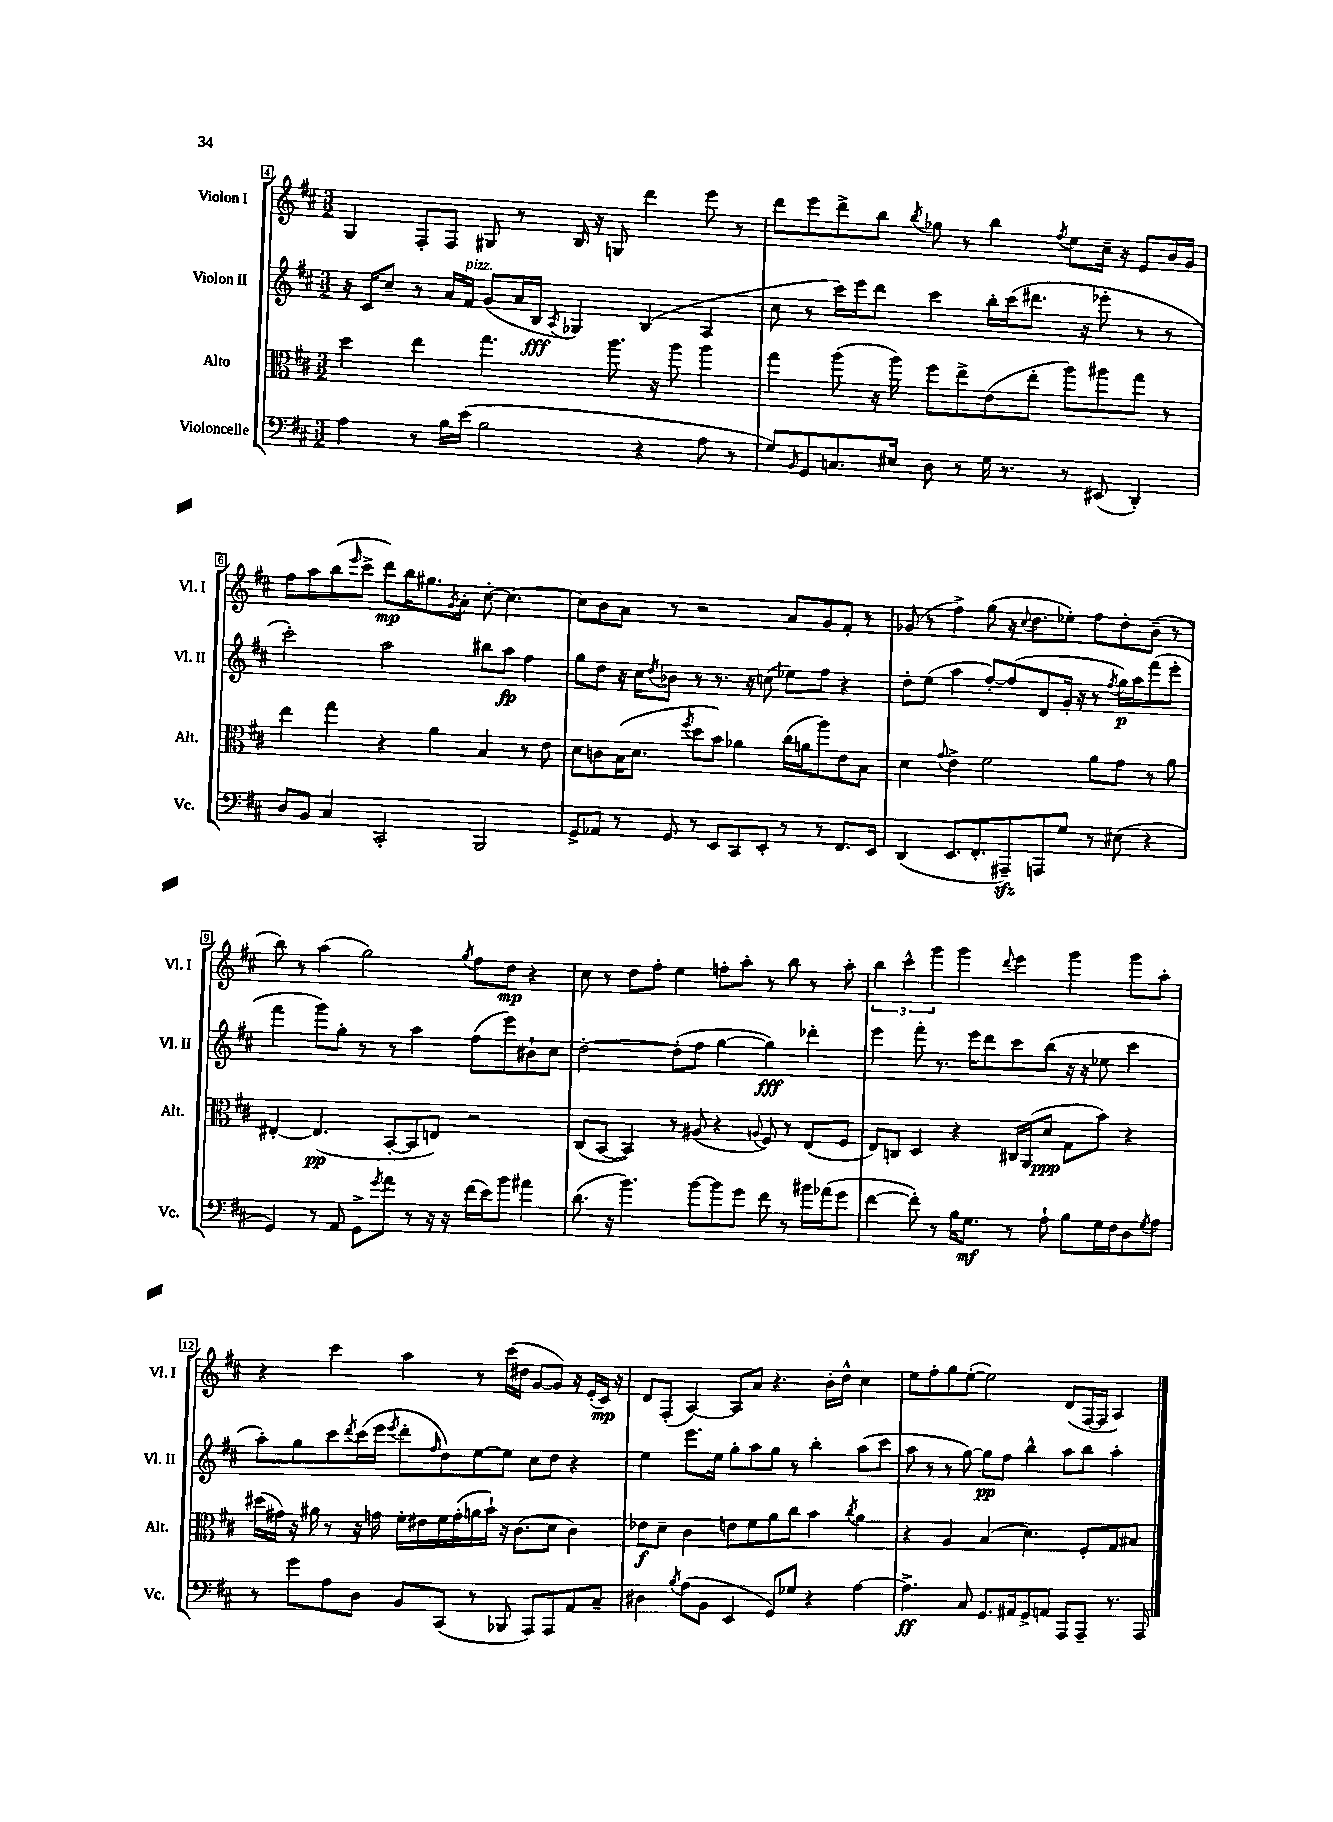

**kern	**kern	**kern	**kern
*staff4	*staff3	*staff2	*staff1
*clefF4	*clefC3	*clefG2	*clefG2
*k[f#c#]	*k[f#c#]	*k[f#c#]	*k[f#c#]
*M3/2	*M3/2	*M3/2	*M3/2
4A	4dd	16r	4G
.	.	16c#	.
.	.	8cc#~	.
8r	4ee	8r	8F#'
16B	.	16a	8F#
(16e	.	16f#	.
2B	4.gg	(8g	8G#
.	.	16a	8r
.	.	16B	.
.	.	8qA	.
.	.	4G-)	16B
.	.	.	16r
.	8.aa	.	8G
4r	.	(4B	4ddd
.	16r	.	.
.	8aa	.	.
8A	4aa	4A	8eee
8r	.	.	8r
=	=	=	=
8G)	4gg	8cc#	8ddd
16qqBB	.	.	.
8GG	.	8r	8eee
8.C	(8aa	16ccc#)	8ddd^
.	.	16eee	.
.	16r	8ddd	8bb
16E#	16aa)	.	.
.	.	.	8qbb
8D	8ff#	4ccc#	8gg-
8r	8ee^	.	8r
16G	(8e	16bb'	4bb
8.r	.	(16ccc#	.
.	8ee'	8.ddd#	.
.	.	.	8qff#
8r	8aa)	.	8ee
.	.	16r	.
(8EE#	8aa#	8eee-'	16cc#~
.	.	.	16r
4DD')	8gg	8r	8e
.	8r	8r	16b
.	.	.	16g
=	=	=	=
8D	4ee	2ccc#')	8ff#
8BB	.	.	8aa
4C#	4gg	.	(8bb
.	.	.	16qqeee
.	.	.	8ccc#^
2CC#'	4r	2aa	8ddd)
.	.	.	16bb
.	.	.	8.gg#
.	4a	.	.
.	.	.	8qg
.	.	.	8a'
2BBB	4B	8bb#	[8cc#'
.	.	8aa	4.cc#_
.	8r	4ff#	.
.	8e	.	.
=	=	=	=
8GG^	8d	8gg	8cc#]
8AA-	8c	8dd	8b
8r	(16B	16r	8a
.	8.d	16cc#	.
.	.	8qdd	.
8GG	.	8b-	8r
.	8qff#	.	.
8r	8dd	8r	2r
8EE	8b)	8.r	.
8CC#	4a-	.	.
.	.	16r	.
8EE'	.	(8cc	.
8r	(16cc#	8ee-)	8a
.	16a	.	.
8r	8aa)	8ff#	8g
8.FF#	8e	4r	8f#'
.	8B	.	8r
16EE	.	.	.
=	=	=	=
(4DD	4d	8dd'	(8g-
.	.	(8ee	8r
.	8qqg	.	.
8.EE	4e^	4aa	4ff#^)
8.FF#'	.	.	.
.	2f#	[8ff#')	(8gg
8AAA#~)	.	(8ff#]	16r
.	.	.	8qqcc#
.	.	.	8.dd
8AAA	.	8d	.
8G	.	16g'	8ee-')
.	.	16r	.
8r	8a	8r	8ff#
.	.	8qff#	.
(8E#	8g	16gg)	8dd'
.	.	16aa	.
4r	8r	(8fff#	(8b~
.	8a	8eee'	8r
=	=	=	=
4GG)	[4E#'	4fff#	8bb)
.	.	.	8r
8r	(4.E#]	8ggg)	(4aa
8AA	.	8gg'	.
8GG^	.	8r	2gg)
8qg	.	.	.
8a	[8BB'	8r	.
8r	8BB]	4aa	.
16r	8E)	.	.
16r	.	.	.
.	.	.	8qgg
(16f#	2r	(8ff#	8ff#
16e)	.	.	.
8b	.	8eee)	8dd
4a#	.	8b#`	4r
.	.	8cc#	.
=	=	=	=
(8.d	(8C#	[2dd'	8cc#
.	[8BB	.	8r
16r	.	.	.
4.b)	4BB])	.	8dd
.	.	.	8ff#'
.	8r	(8dd']	4ee
[8b	(8A#	8ff#	.
8b]	4r	[4gg	8ff'
8g	.	.	8aa'
.	8qqA	.	.
8f#	8F#)	4gg])	8r
8r	8r	.	8bb
16b#	(8E	4ddd-'	8r
(16a-	.	.	.
8g	8F#	.	8aa'
=	=	=	=
[4f#	8E)	4eee	6bb
.	8C	.	.
.	.	.	6ccc#^^
8f#'])	4D	8fff#'	.
.	.	.	6ggg
8r	.	8.r	.
16B	4r	.	4ggg
8.G	.	16eee	.
.	.	8ddd	.
.	.	.	8qqddd
8r	16C#	8ccc#	4eee
.	(16AA	.	.
8A`	8d	(8bb	.
8B	8G	16r	4ggg
.	.	16r	.
16G	8b)	8ee-	.
16F#	.	.	.
8D	4r	4ccc#	8ggg
8qG	.	.	.
8A	.	.	8aa'
=	=	=	=
8r	(16dd#	8aa')	4r
.	16g#)	.	.
8g	16r	8gg	.
.	16a#	.	.
8A	8r	8ccc#	4ccc#
.	.	8qddd	.
8D	16r	(16ccc#	.
.	16g	16eee	.
.	.	8qeee	.
8BB	16f#'	8ddd'	4aa
.	16e#	.	.
.	.	16qqff#	.
(8CC#	16f#	8dd)	.
.	(16g'	.	.
8r	16a	[8ee	8r
.	16b`)	.	.
8BBB-	16r	8ee]	(16ccc#
.	(8.c#	.	16dd#
8AAA)	.	8cc#	[8g
8AAA	8d	8dd	8g])
8AA	4c#)	4r	16r
.	.	.	(16e'
8C#~	.	.	16c#)
.	.	.	16r
=	=	=	=
4D#	8e-	4ee	8d
.	8d~	.	(8F#'
8qB	.	.	.
(8A	4c#	8.eee	[4A)
8BB	.	.	.
.	.	16ee	.
4EE	8e	8gg'	8A]
.	8f#	8aa	8a
8GG)	8a	8gg	4.r
8G-	8cc#	8r	.
4r	4b	4bb'	.
.	.	.	16b'
.	.	.	16dd^^
.	8qcc#	.	.
[4A	4a	(8aa	4cc#
.	.	8ccc#	.
=	=	=	=
4.A^]	4r	8aa	8ee
.	.	8r	8ff#'
.	4A	8r	8gg
8C#	.	[8gg)	([8ee'
8.GG	(4B	8gg]	2ee])
.	.	8ff#	.
16AA#	.	.	.
8GG^	4.d)	4bb^^	.
8AA	.	.	.
8AAA	.	8aa	(8d
8AAA~	8F#'	8bb	[16F#
.	.	.	16F#]
8.r	8G	4aa'	4A)
.	8B#	.	.
16AAA	.	.	.
==	==	==	==
*-	*-	*-	*-
